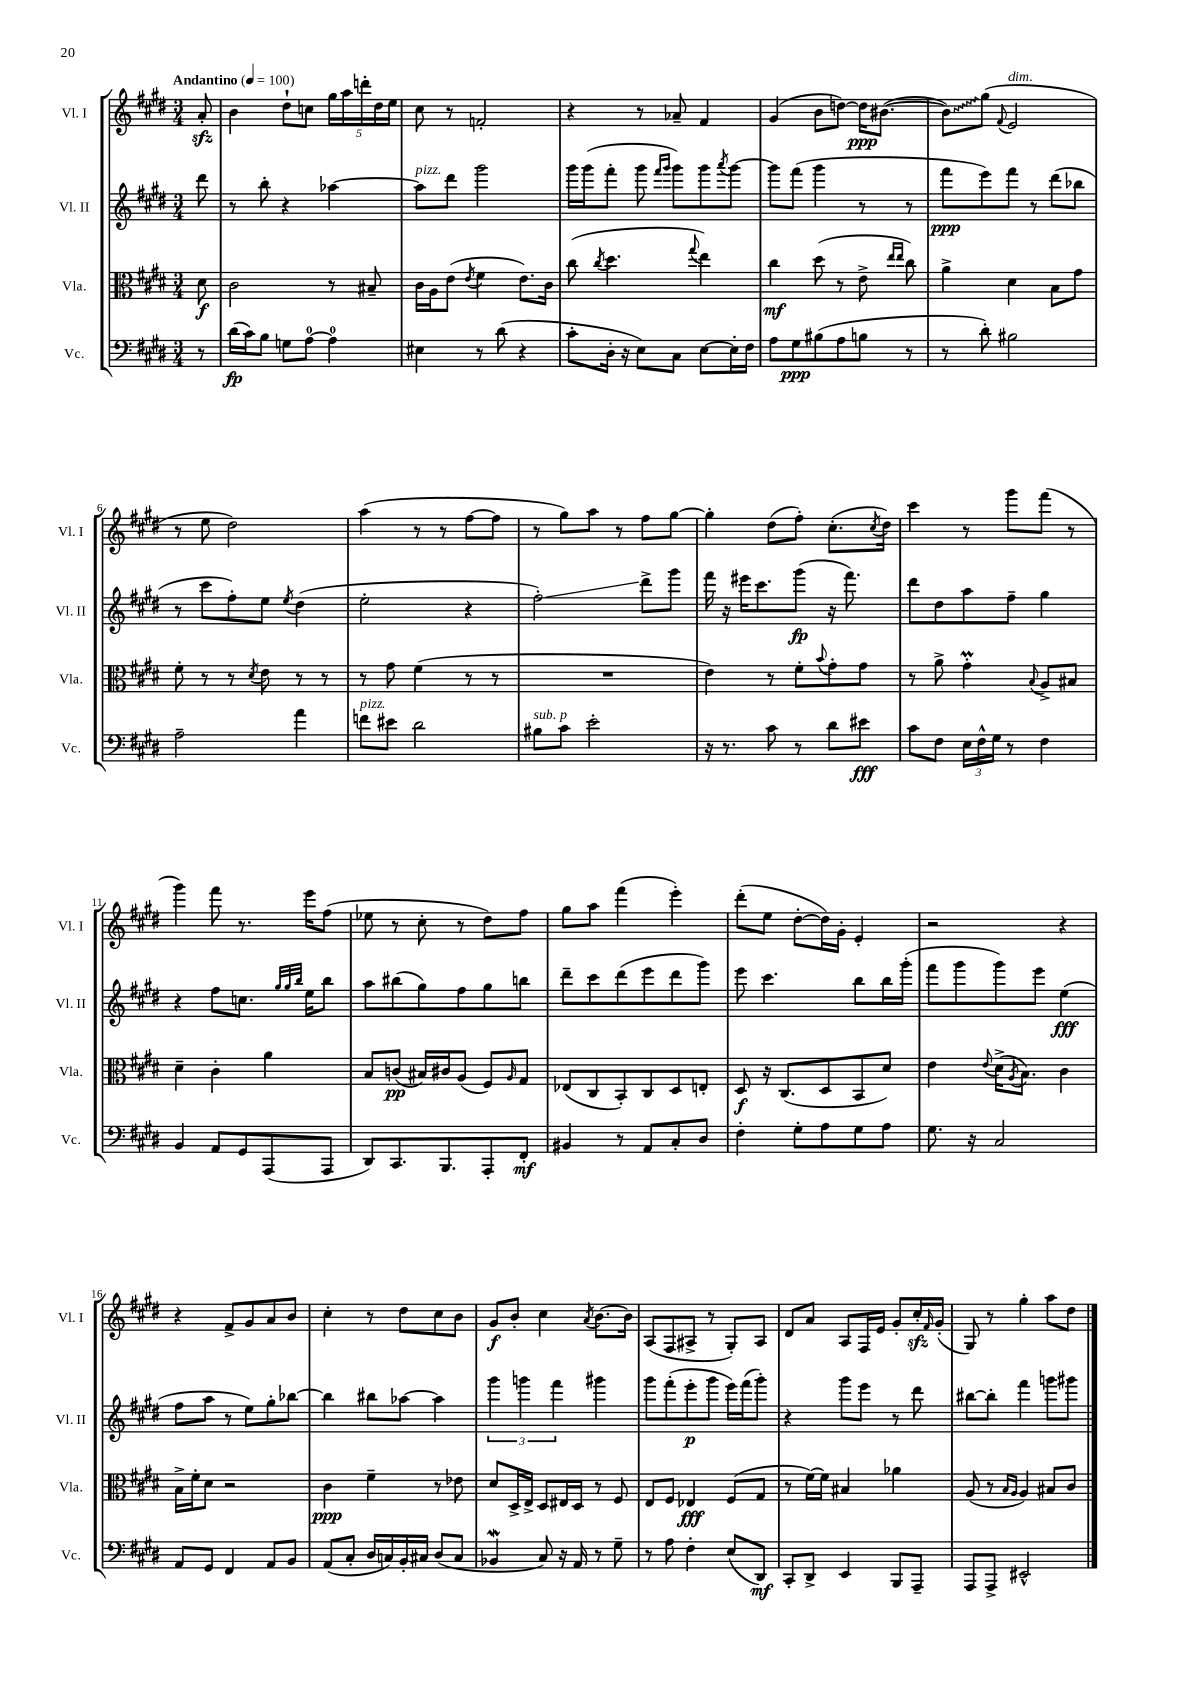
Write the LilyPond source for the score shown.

<<
\new StaffGroup <<
\new Staff = "s0" \with { instrumentName = "Vl. I" shortInstrumentName = "Vl. I" } {
    \clef treble \key e \major \numericTimeSignature \time 3/4 \partial 8 \tempo "Andantino" 4 = 100
    a'8-.\sfz |
    b'4 dis''8-! c''8 \tuplet 5/4 { gis''16 a''16 d'''16-. dis''16 e''16 } |
    cis''8 r8 f'2-. |
    r4 r8 aes'8-- fis'4 |
    gis'4( b'8 d''8~) d''16\ppp bis'8.~( |
    \once \override Glissando.style = #'zigzag bis'8\glissando) gis''8( \appoggiatura { fis'8 } e'2^\markup { \italic "dim." } |
    r8 e''8 dis''2) |
    a''4( r8 r8 fis''8~ fis''8 |
    r8 gis''8) a''8 r8 fis''8 gis''8~ |
    gis''4-. dis''8( fis''8-.) cis''8.-.( \acciaccatura { cis''8 } dis''16) |
    cis'''4 r8 gis'''8 fis'''8( r8 |
    gis'''4) fis'''8 r8. e'''16 fis''8( |
    ees''8 r8 cis''8-. r8 dis''8) fis''8 |
    gis''8 a''8 fis'''4( e'''4-.) |
    dis'''8-.( e''8 dis''8~-. dis''16) gis'16-. e'4-. |
    r2 r4 |
    r4 fis'8-> gis'8 a'8 b'8 |
    cis''4-. r8 dis''8 cis''8 b'8 |
    gis'8\f b'8-. cis''4 \acciaccatura { a'8 } b'8.~ b'16 |
    a8( fis8 ais8-> r8 gis8-.) ais8 |
    dis'8 a'8 a8 fis16 e'16 gis'8-. cis''16-.\sfz \grace { fis'16 } gis'16-.( |
    gis8) r8 gis''4-. a''8 dis''8 \bar "|." |
}
\new Staff = "s1" \with { instrumentName = "Vl. II" shortInstrumentName = "Vl. II" } {
    \clef treble \key e \major \numericTimeSignature \time 3/4 \partial 8
    dis'''8 |
    r8 b''8-. r4 aes''4~ |
    aes''8^\markup { \italic "pizz." } dis'''8 gis'''2 |
    gis'''16 gis'''16( fis'''8-. gis'''8 \grace { fis'''16 gis'''16 } gis'''8) gis'''8 \acciaccatura { a'''8 } gis'''8~ |
    gis'''8 fis'''8( gis'''4 r8 r8 |
    fis'''8\ppp e'''8) fis'''8 r8 dis'''8( bes''8 |
    r8 cis'''8 fis''8-.) e''8 \acciaccatura { e''8 } dis''4( |
    e''2-. r4 |
    fis''2-.\glissando) dis'''8-> gis'''8 |
    fis'''16 r16 eis'''16 cis'''8. gis'''8\fp( r16 fis'''8.) |
    dis'''8 dis''8 a''8 fis''8-- gis''4 |
    r4 fis''8 c''8. \grace { gis''32 gis''32 b''32 } e''16 b''8 |
    a''8 bis''8( gis''8) fis''8 gis''8 b''8 |
    dis'''8-- cis'''8 dis'''8( e'''8 dis'''8 gis'''8) |
    e'''8 cis'''4. b''8 b''16 gis'''16-.( |
    fis'''8 gis'''8 gis'''8) e'''8 e''4\fff( |
    fis''8 a''8 r8 e''8) gis''8-. bes''8~ |
    bes''4 bis''8 aes''8~ aes''4 |
    \tuplet 3/2 { gis'''4 g'''4 fis'''4 } gis'''4 |
    gis'''8 fis'''8-.( e'''8-.\p gis'''8 e'''16) fis'''16( gis'''8-.) |
    r4 gis'''8 e'''8 r8 dis'''8 |
    bis''8~ bis''8-. fis'''4 g'''8 gis'''8 \bar "|." |
}
\new Staff = "s2" \with { instrumentName = "Vla." shortInstrumentName = "Vla." } {
    \clef alto \key e \major \numericTimeSignature \time 3/4 \partial 8
    dis'8\f |
    cis'2 r8 bis8-- |
    cis'16 a16 e'8( \acciaccatura { e'8 } fis'4 e'8.) cis'16 |
    cis''8( \acciaccatura { cis''8 } dis''4. \appoggiatura { gis''8 } e''4) |
    cis''4\mf dis''8( r8 e'8-> \grace { e''16 e''16 } cis''8) |
    a'4-> dis'4 b8 gis'8 |
    fis'8-. r8 r8 \acciaccatura { dis'8 } e'8 r8 r8 |
    r8 gis'8 fis'4( r8 r8 |
    R2. |
    e'4) r8 fis'8-. \appoggiatura { b'8 } gis'8-. gis'8 |
    r8 a'8-> gis'4-.\prall \appoggiatura { b8 } a8-> bis8 |
    dis'4-- cis'4-. a'4 |
    b8 c'8\pp( bis16) cis'16 a8( fis8) \grace { a16 } gis8 |
    ees8( cis8 b,8-.) cis8 dis8 e8-. |
    dis8\f r16 cis8.( dis8 b,8 dis'8) |
    e'4 \appoggiatura { e'8 } dis'16->( \acciaccatura { a8 } b8.) cis'4 |
    b16-> fis'16-. dis'8 r2 |
    cis'4\ppp fis'4-- r8 ees'8 |
    dis'8 dis16-> e16-> dis8 eis16 dis16 r8 fis8 |
    e8 fis8 ees4\fff fis8( gis8 |
    r8 fis'16~) fis'16 bis4 aes'4 |
    a8( r8 \grace { b16 a16 } a4) bis8 cis'8 \bar "|." |
}
\new Staff = "s3" \with { instrumentName = "Vc." shortInstrumentName = "Vc." } {
    \clef bass \key e \major \numericTimeSignature \time 3/4 \partial 8
    r8 |
    dis'16\fp( cis'16) b8 g8 a8-0~ a4-0 |
    eis4 r8 dis'8( r4 |
    cis'8-. dis16-. r16 e8) cis8 e8~ e16-. fis16 |
    a8 gis8\ppp bis8( a8 b8 r8 |
    r8 dis'8-.) bis2 |
    a2-- a'4 |
    f'8^\markup { \italic "pizz." } eis'8 dis'2 |
    bis8^\markup { \italic "sub. p" } cis'8 e'2-. |
    r16 r8. cis'8 r8 dis'8 eis'8\fff |
    cis'8 fis8 \tuplet 3/2 { e16 fis16-^ gis16 } r8 fis4 |
    b,4 a,8 gis,8 a,,8( a,,8 |
    dis,8) cis,8. b,,8. a,,8-. fis,8-.\mf |
    bis,4 r8 a,8 cis8-. dis8 |
    fis4-. gis8-. a8 gis8 a8 |
    gis8. r16 cis2 |
    a,8 gis,8 fis,4 a,8 b,8 |
    a,8( cis8-. dis16 c16) b,16-. cis16 dis8( cis8 |
    bes,4\mordent cis8) r16 a,16 r8 gis8-- |
    r8 a8 fis4-. e8( dis,8\mf) |
    cis,8-. dis,8-> e,4 b,,8 a,,8-- |
    a,,8 a,,8-> eis,2-^ \bar "|." |
}
>>
>>
